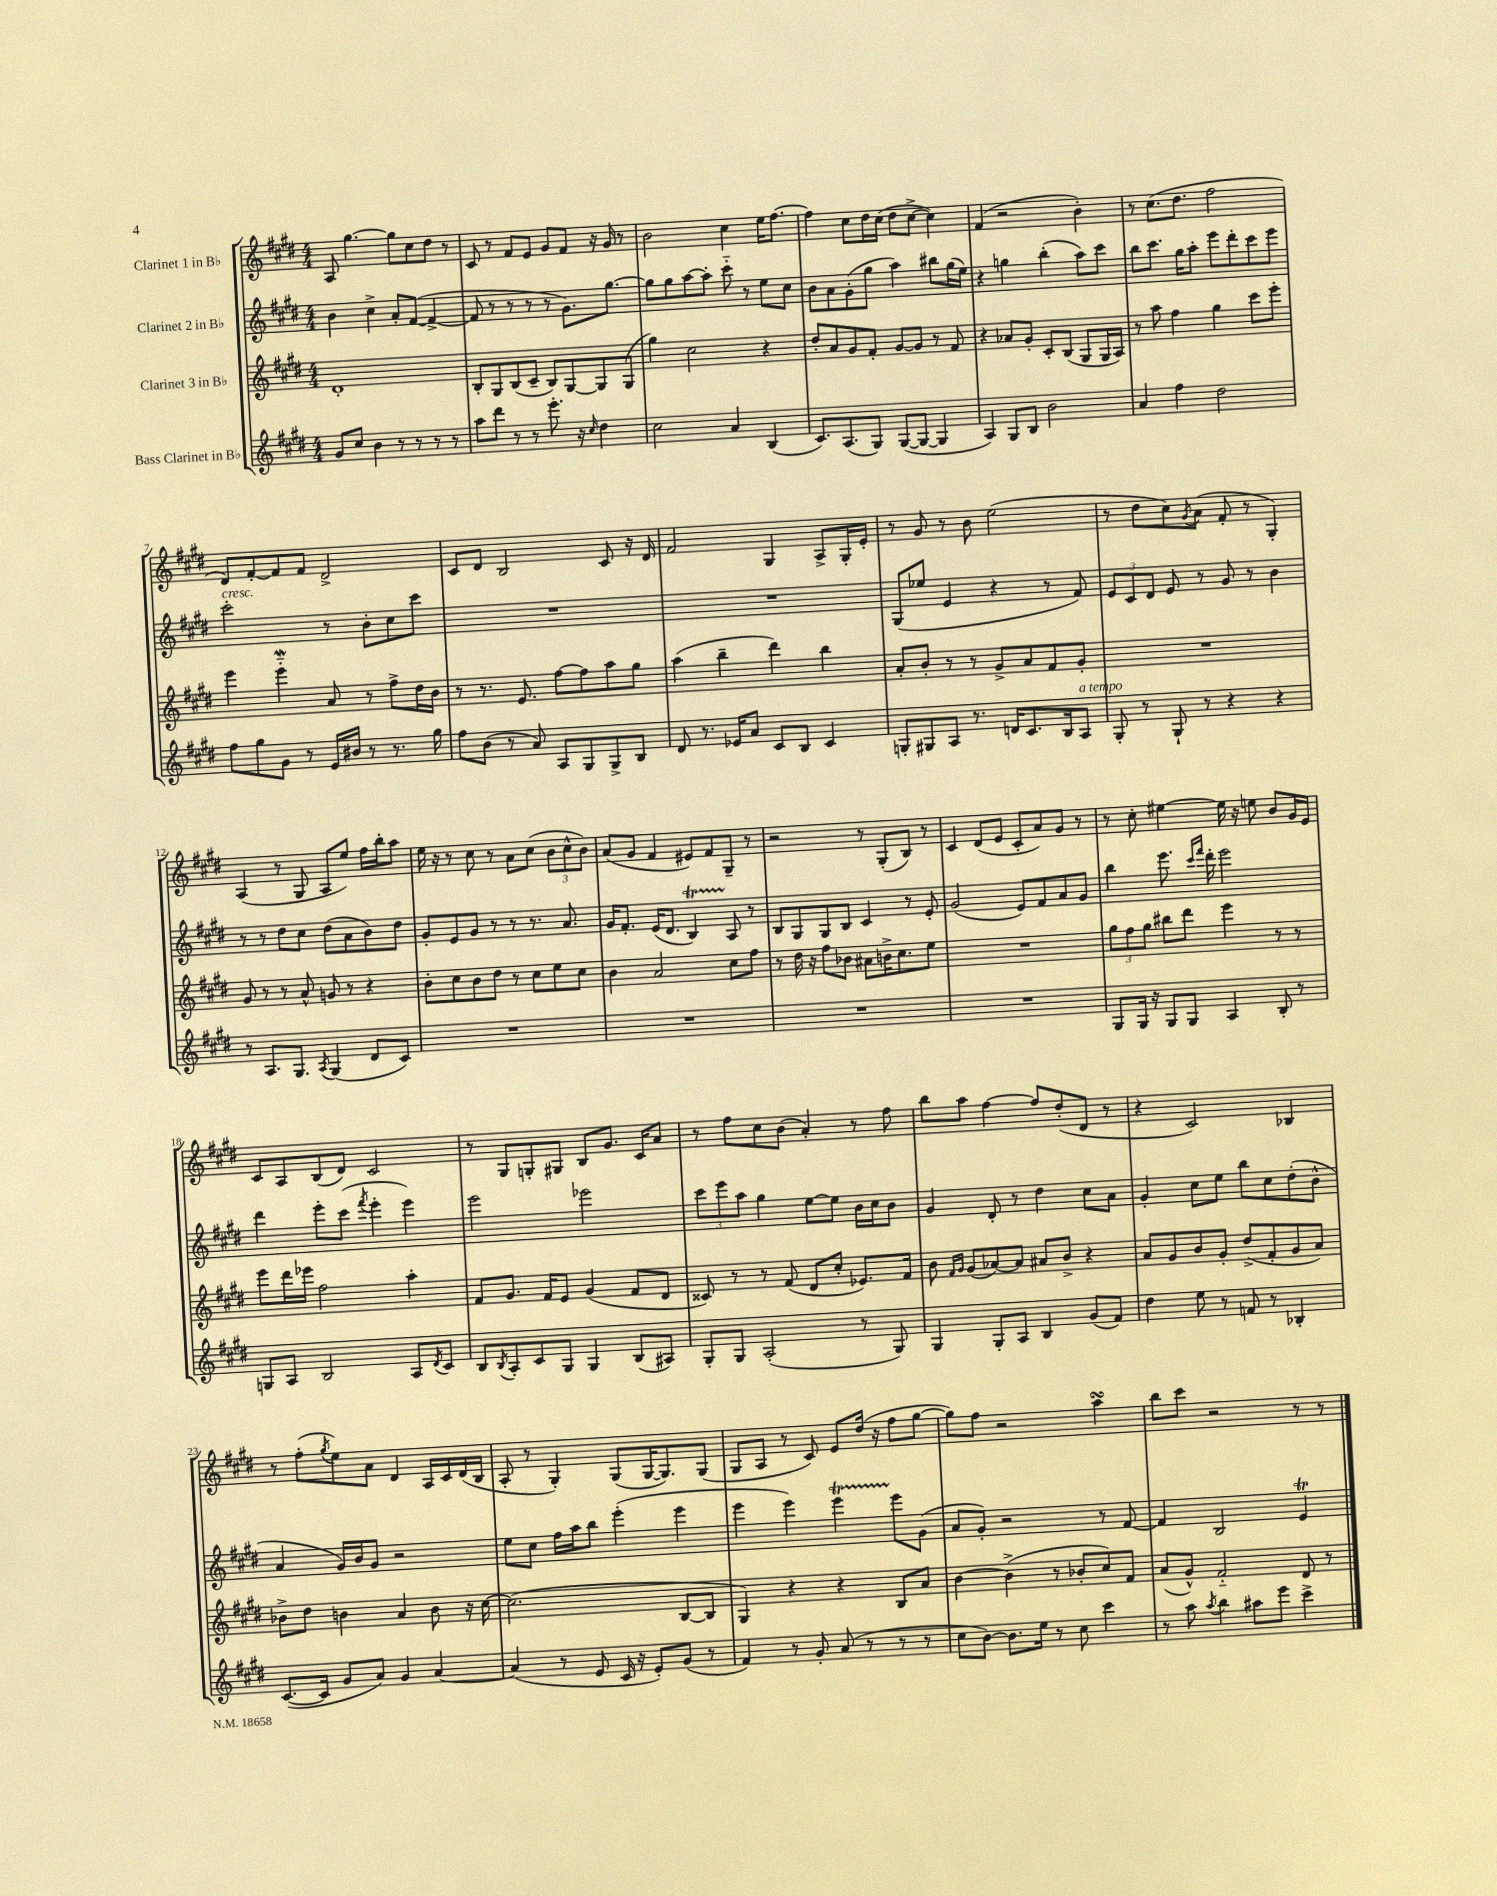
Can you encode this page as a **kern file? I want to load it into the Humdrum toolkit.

**kern	**kern	**kern	**kern
*part4	*part3	*part2	*part1
*staff4	*staff3	*staff2	*staff1
*I"Bass Clarinet in B♭	*I"Clarinet 3 in B♭	*I"Clarinet 2 in B♭	*I"Clarinet 1 in B♭
*clefG2	*clefG2	*clefG2	*clefG2
*k[f#c#g#d#]	*k[f#c#g#d#]	*k[f#c#g#d#]	*k[f#c#g#d#]
*M4/4	*M4/4	*M4/4	*M4/4
=1	=1	=1	=1
8g#/L	1d#'	4b\	8A/
8cc#/J	.	.	[4.gg#\
4b\	.	4cc#^\	.
8r	.	8a'/L	8gg#\L]
8r	.	([8f#/J	8cc#\
8r	.	4f#^/_	8dd#\J
8r	.	.	8r
=2	=2	=2	=2
8aa\L	8B'/L	8f#/]	8c#/
8ddd#\J	8G#/	8r	8r
8r	(8B/	8r	8f#/L
8r	8c#~/J	8r	8e/J
8.eee'\	8B/L)	8r	8g#/L
.	[8G#/	8.g#\L)	8f#/J
16r	.	.	.
16qqcc#/	.	.	.
4dd#\	8G#/]	.	16r
.	.	[8.gg#\J	16g#/
.	(8G#/J	.	8r
=3	=3	=3	=3
2cc#\	4gg#\)	8gg#\L]	2b\
.	.	8gg#\	.
.	2cc#\	[8aa\	.
.	.	8aa'\J]	.
4a/	.	8ccc#\	4cc#\
.	.	8r	.
(4B/	4r	8ee\L	16ee\KL
.	.	.	[8.ff#\J
.	.	8cc#\J	.
=4	=4	=4	=4
8.c#/L)	8dd#'/L	8b\L	4ff#\]
.	8a/	8a\	.
(8.A/	.	.	.
.	8g#/	(8g#'\	8cc#\L
8G#/J)	8f#'/J	8gg#\J	16dd#\L
.	.	.	(16cc#\JJ
([8G#/L	[8g#/L	4aa\)	8dd#\L
8G#/J_	8g#/J]	.	[8cc#^\J
4G#/]	8r	8bb#X\L	4cc#\])
.	8f#/	(16gg#\L	.
.	.	16ee\JJ)	.
=5	=5	=5	=5
4A/)	4r	4r	(4f#/
8G#/L	8a-X/L	4ggn\	2r
8B/J	8g#'/J	.	.
2b\	8c#'/L	(4bb'\	.
.	(8B/J	.	.
.	8G#/L	8aa\L)	4b'\)
.	16G#/L	8ccc#\J	.
.	16A/JJ)	.	.
=6	=6	=6	=6
4a/	8r	8bb\L	8r
.	8aa\	8.ccc#\J	(8.cc#\L
4ff#\	4ff#\	.	.
.	.	16gg#\KL	8.dd#\J
.	.	8aa'\J	.
2dd#\	4gg#\	8eee\L	2ff#\
.	.	8ddd#'\	.
.	8ccc#\L	8ccc#\	.
.	8eee'\J	8eee\J	.
!!LO:LB:g=z
=7	=7	=7	=7
!	!	!LO:TX:a:i:t=cresc.	!
8ff#\L	4eee\	2ccc#'\	8d#/L)
8gg#\	.	.	[8f#'/
8g#\J	4eeew\	.	8f#/]
8r	.	.	8f#/J
16e/LL	8a/	8r	2d#^/
16b#X/JJ	.	.	.
8r	8r	8b'\L	.
8.r	8ff#^\L	8cc#\	.
.	16dd#\L	8ccc#\J	.
16gg#\	16b\JJ	.	.
=8	=8	=8	=8
8ff#\L	8r	1r	8c#/L
(8b\J	8.r	.	8d#/J
8r	.	.	2B/
.	8.e/	.	.
8a/)	.	.	.
8A/L	[8ff#\L	.	.
8G#/	8ff#\]	.	.
8G#^/	8aa\	.	8c#/
8B/J	8gg#\J	.	16r
.	.	.	16d#/
=9	=9	=9	=9
8d#/	(4aa\	1r	2f#/
8.r	.	.	.
.	4bb~\	.	.
16e-X/KL	.	.	.
8a/J	.	.	.
8c#/L	4ddd#\)	.	4G#/
8B/J	.	.	.
4c#/	4bb\	.	8A^/L
.	.	.	16G#'/L
.	.	.	16e'/JJ
=10	=10	=10	=10
8Gn'/L	8a'/L	(8G#/L	8r
8G#X/	8b'/J	8ee-X/J	8g#/
8A/J	8r	4e/	8r
8.r	8r	.	8b\
.	8g#^/L	4r	(2ee\
16dn/KL	.	.	.
8.c#/	8a/	.	.
.	8f#/	8r	.
16B/k	.	.	.
!LO:TX:a:i:t=a tempo	!	!	!
8A/J	8g#'/J	8f#/)	.
=11	=11	=11	=11
8G#'/	1r	12e/L	8r
.	.	12c#/	.
8r	.	.	8dd#\L
.	.	12d#/J	.
8G#`/	.	8e/	8cc#\)
.	.	.	8qg#/
8r	.	8r	(8a\J
4r	.	8g#/	8f#'/
.	.	8r	8r
4r	.	4b\	4G#'/)
!!LO:LB:g=z
=12	=12	=12	=12
8r	8g#/	8r	(4A/
8.A/L	8r	8r	.
.	8r	8dd#\L	8r
8.G#/J	.	.	.
.	8a^^/	8cc#\J	8G#/
8qA/	.	.	.
(4G#/	8gn/	(8dd#\L	8A/L
.	8r	8a\	8ee/J)
8d#/L	4r	8b\)	16ff#\LL
.	.	.	16bb'\J
8c#/J)	.	8dd#\J	8aa\J
=13	=13	=13	=13
1r	8b'\L	8g#'/L	16ee\
.	.	.	16r
.	8cc#\	8e/	8r
.	8b\	8g#/J	8cc#\
.	8dd#\J	8r	8r
.	8r	8r	8a\L
.	8cc#\L	8.r	(8cc#\J
.	8ee\	.	12b\L
.	.	8.a/	.
.	.	.	12cc#^^\
.	8cc#\J	.	.
.	.	.	12b\J)
=14	=14	=14	=14
1r	4b\	16g#/KL	(8a/L
.	.	8.f#'/J	.
.	.	.	8g#/J
.	2a/	(16e/KL	4f#/
.	.	8.d#/J	.
.	.	4BT/)	8e#X/L)
.	.	.	8f#/
.	8cc#\L	8A/	8G#~/J
.	8ff#\J	8r	8r
=15	=15	=15	=15
1r	8r	8B/L	2r
.	16dd#\	8G#/	.
.	16r	.	.
.	8ff#\L	8G#/	.
.	8b-X\J	8B/J	.
.	8a#X\L	4c#/	8r
.	16bn^\K	.	(8G#'/L
.	8.cc#\	.	.
.	.	8r	8B/J)
.	8ee\J	8e'/	8r
=16	=16	=16	=16
1r	1r	(2g#/	4c#/
.	.	.	(8d#/L
.	.	.	8e/J
.	.	8e/L)	8c#'/L
.	.	8f#/	8a/)
.	.	8a/	8g#/J
.	.	8g#/J	8r
=17	=17	=17	=17
8G#/L	12gg#\L	4bb\	8r
.	12ff#\	.	.
16G#/Jk	.	.	8cc#'\
.	12gg#\J	.	.
16r	.	.	.
8G#/L	8bb#X\L	8.eee\	[4ee#X\
8G#/J	8ddd#\J	.	.
.	.	16qqccc#/LL	.
.	.	16qqfff#/JJ	.
.	.	16ddd#'\	.
4A/	4eee\	2eee\	16ee#\]
.	.	.	16r
.	.	.	8een\
8B'/	8r	.	8b/L
8r	8r	.	16g#/L
.	.	.	16e/JJ
!!LO:LB:g=z
=18	=18	=18	=18
8Gn/L	8eee\L	4ddd#\	8c#/L
8A/J	16ddd#\L	.	8A/
.	16eee-X\JJ	.	.
2B/	2ff#\	8eee'\L	(8B/
.	.	(8ccc#\J	8d#/J)
.	.	8qfff#/	.
.	.	4eee'\	2c#/
8A/L	4aa'\	4eee\)	.
8qd#/	.	.	.
8c#/J	.	.	.
=19	=19	=19	=19
8B/L	8f#/L	2eee\	8r
8qB/	.	.	.
8A'/	8.g#/J	.	8G#/L
8c#/	.	.	8Gn'/
.	16f#/KL	.	.
8G#/J	8e/J	.	8G#X/J
4G#/	(4g#/	2eee-X\	8B/L
.	.	.	8.g#/J
(8B/L	8f#/L	.	.
.	.	.	16c#/KL
8A#X/J)	8d#/J	.	8a/J
=20	=20	=20	=20
8G#'/L	8c##X/)	12ccc#\L	8r
.	.	12eee\	.
8G#/J	8r	.	8ff#\L
.	.	12aa\J	.
(2A'/	8r	4gg#\	8cc#\
.	(8f#/	.	(8b\J
.	8d#/L	[8ee\L	4a'/)
.	8cc#'/J	8ee\J]	.
8r	8.e-X/L)	16b\LL	8r
.	.	16cc#\J	.
8G#/)	.	8b\J	8ff#\
.	16f#/Jk	.	.
=21	=21	=21	=21
4G#/	8b\	4g#/	8bb\L
.	16qqf#/LL	.	.
.	16qqg#/JJ	.	.
.	(8g#/L	.	8aa\J
8G#'/L	[8a-X/)	8d#'/	[4ff#\
8A/J	8a-/J]	8r	.
4B/	8a#X/L	4dd#\	8ff#/L]
.	8b^/J	.	(8dd#'/
(8g#/L	4r	8cc#\L	8d#/J
8f#/J)	.	8a\J	8r
=22	=22	=22	=22
4dd#\	8a/L	4g#'/	4r
.	8g#/	.	.
8ee\	8b/	8cc#\L	2c#/)
8r	8g#'/J	8ee\J	.
8fn/	(8dd#^/L	8bb\L	.
8r	8f#'/	8cc#\	.
4B-X'/	8g#/	(8dd#'\	4B-X/
.	8a/J)	8b^^\J	.
!!LO:LB:g=z
=23	=23	=23	=23
([8.c#/L	8b-X^\L	4a/	8r
.	8dd#\J	.	(8ff#'\L
16c#/Jk]	.	.	.
.	.	.	8qgg#/
8g#/L	4bn\	16g#/LL)	8ee\)
.	.	16b/J	.
8a/J)	.	8g#/J	8a\J
4g#/	4a/	2r	4d#/
[4a/	8b\	.	16A/LL
.	.	.	16c#/
.	16r	.	(16d#/
.	[16cc#\	.	16B/JJ
=24	=24	=24	=24
(4a/]	(2.cc#\]	8ee\L	8A'/
.	.	8cc#\J	8r
8r	.	16ff#\LL	4G#'/)
.	.	16aa\J	.
8e/	.	8bb\J	.
16c#/	.	(4eee'\	(8G#/L
16r	.	.	.
8e'/L)	.	.	[16G#/K
.	.	.	8.G#/])
(8g#/J	[8B/L	4eee\	.
8r	8B/J]	.	(8G#/J
=25	=25	=25	=25
4f#/)	4G#/)	4eee\	8G#/L
.	.	.	8A/J
8r	4r	4eee\)	8r
8g#'/	.	.	8c#/)
(8a/	4r	4eeeT\	8e/L
8r	.	.	(16dd#/Jk
.	.	.	16r
8r	8B/L	8eee\L	8ff#\L
8r	8a/J	(8g#\J	[8gg#\J
=26	=26	=26	=26
8cc#\L	[4b\	8a/L	8gg#\L])
[8b\J)	.	8g#'/J)	8ff#\J
8.b\L]	(4b^\]	2r	2r
16ee\Jk	.	.	.
8r	8r	.	.
8cc#\	8b-X'/L	.	.
4ccc#\	8cc#/)	8r	4aasSSs\
.	8f#/J	[8f#/	.
=27	=27	=27	=27
8r	(8a/L	4f#/]	8bb\L
8aa\	8g#^^/J)	.	8ccc#\J
8qaa/	.	.	.
4bb\	2f#/	2B/	2r
8aa#X\L	.	.	.
8eee\J	.	.	.
4ccc#^\	8d#/	4eT/	8r
.	8r	.	8r
==	==	==	==
*-	*-	*-	*-
